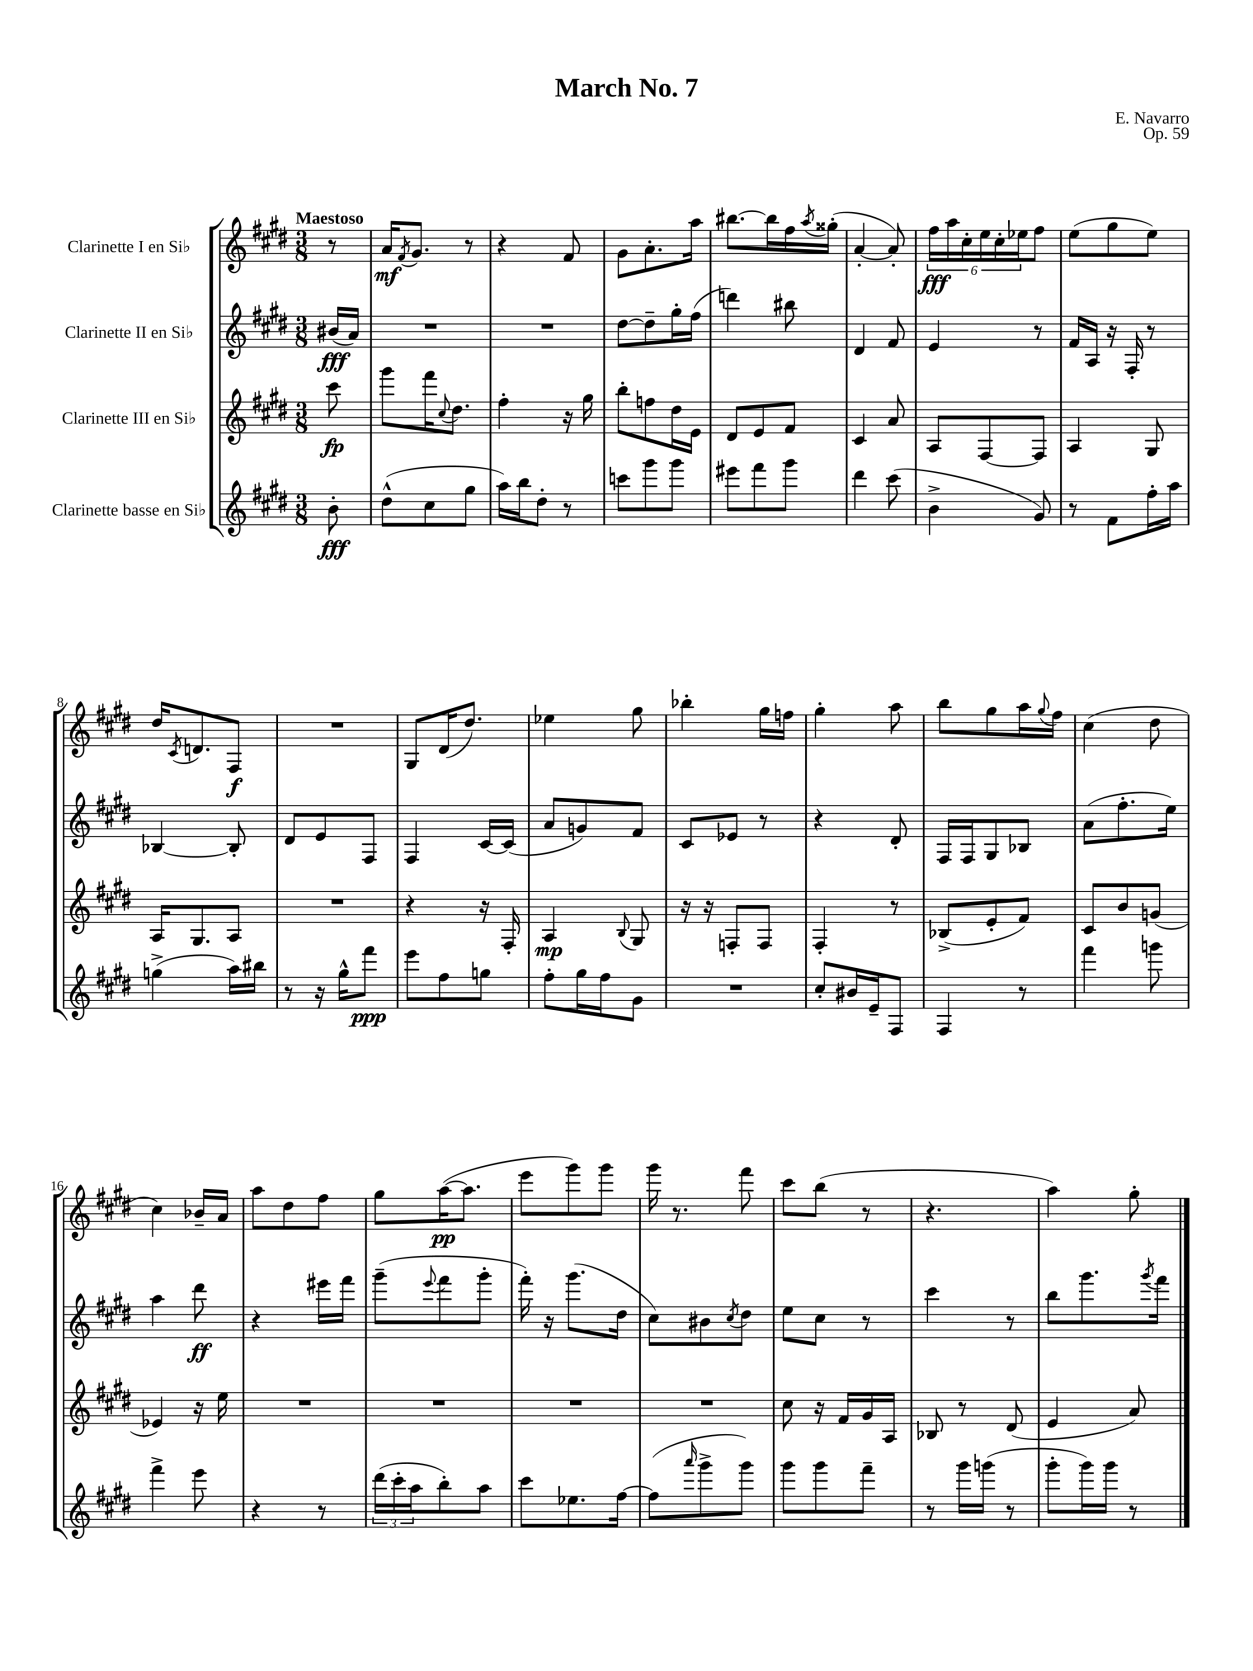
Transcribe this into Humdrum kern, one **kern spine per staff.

**kern	**kern	**kern	**kern
*staff4	*staff3	*staff2	*staff1
*clefG2	*clefG2	*clefG2	*clefG2
*k[f#c#g#d#]	*k[f#c#g#d#]	*k[f#c#g#d#]	*k[f#c#g#d#]
*M3/8	*M3/8	*M3/8	*M3/8
8b'	8ccc#	(16b#	8r
.	.	16a)	.
=	=	=	=
(8dd#^^	8ggg#	4.r	16a
.	.	.	8qf#
.	.	.	8.g#
8cc#	16fff#	.	.
.	8qqcc#	.	.
.	8.dd#	.	.
8gg#	.	.	8r
=	=	=	=
16aa)	4ff#'	4.r	4r
16bb	.	.	.
8dd#'	.	.	.
8r	16r	.	8f#
.	16gg#	.	.
=	=	=	=
8ccc	8bb'	[8dd#	8g#
8ggg#	8ff	8dd#~]	8.a'
8ggg#	16dd#	16gg#'	.
.	16e	(16ff#	16aa
=	=	=	=
8eee#	8d#	4ddd)	[8.bb#
8fff#	8e	.	.
.	.	.	16bb#]
8ggg#	8f#	8bb#	16ff#
.	.	.	8qaa
.	.	.	(16gg##'
=	=	=	=
4ddd#	4c#	4d#	[4a'
(8ccc#	8a	8f#	8a'])
=	=	=	=
4b^	8A	4e	24ff#
.	.	.	24aa
.	.	.	24cc#'
.	[8F#	.	24ee
.	.	.	24cc#'
.	.	.	24ee-
8g#)	8F#]	8r	8ff#
=	=	=	=
8r	4A	16f#	(8ee
.	.	16A	.
8f#	.	16r	8gg#
.	.	16F#'	.
16ff#'	8G#	8r	8ee)
16aa	.	.	.
=	=	=	=
(4gg^	16A	[4B-	16dd#
.	.	.	8qc#
.	8.G#	.	8.d
16aa)	8A	8B-']	8F#
16bb#	.	.	.
=	=	=	=
8r	4.r	8d#	4.r
16r	.	8e	.
16gg#^^	.	.	.
8fff#	.	8F#	.
=	=	=	=
8eee	4r	4F#	8G#
8ff#	.	.	(16d#
.	.	.	8.dd#)
8gg	16r	[16c#	.
.	16F#'	(16c#]	.
=	=	=	=
8ff#'	4A	8a	4ee-
16gg#	.	8g)	.
16ff#	.	.	.
.	8qqB	.	.
8g#	8G#	8f#	8gg#
=	=	=	=
4.r	16r	8c#	4bb-'
.	16r	.	.
.	8F'	8e-	.
.	8F	8r	16gg#
.	.	.	16ff
=	=	=	=
8cc#'	4F#'	4r	4gg#'
16b#	.	.	.
16e~	.	.	.
8F#	8r	8d#'	8aa
=	=	=	=
4F#	(8B-^	16F#	8bb
.	.	16F#	.
.	8e'	8G#	8gg#
8r	8f#)	8B-	16aa
.	.	.	8qqgg#
.	.	.	16ff#
=	=	=	=
4fff#	8c#	(8a	(4cc#
.	8b	8.ff#'	.
8ggg	(8g	.	8dd#
.	.	16ee)	.
=	=	=	=
4fff#^	4e-)	4aa	4cc#)
8eee	16r	8ddd#	16b-~
.	16ee	.	16a
=	=	=	=
4r	4.r	4r	8aa
.	.	.	8dd#
8r	.	16eee#	8ff#
.	.	16fff#	.
=	=	=	=
(24ddd#	4.r	(8ggg#~	8gg#
24ccc#'	.	.	.
24aa	.	.	.
.	.	8qqeee	.
8bb')	.	8fff#	([16aa
.	.	.	8.aa]
8aa	.	8ggg#'	.
=	=	=	=
8ccc#	4.r	16fff#')	8eee
.	.	16r	.
8.ee-	.	(8.ggg#	8ggg#)
.	.	.	8ggg#
[16ff#	.	16dd#	.
=	=	=	=
(8ff#]	4.r	8cc#)	16ggg#
.	.	.	8.r
16qqaaa	.	.	.
8ggg#^	.	8b#	.
.	.	8qcc#	.
8ggg#)	.	8dd#	8fff#
=	=	=	=
8ggg#	8cc#	8ee	8ccc#
8ggg#	16r	8cc#	(8bb
.	16f#	.	.
8fff#~	16g#	8r	8r
.	16A	.	.
=	=	=	=
8r	8B-	4ccc#	4.r
16ggg#	8r	.	.
(16ggg	.	.	.
8r	(8d#	8r	.
=	=	=	=
8ggg#'	4e	8bb	4aa)
16ggg#)	.	8.ggg#	.
16ggg#	.	.	.
8r	8a)	.	8gg#'
.	.	8qggg#	.
.	.	16fff#	.
==	==	==	==
*-	*-	*-	*-
